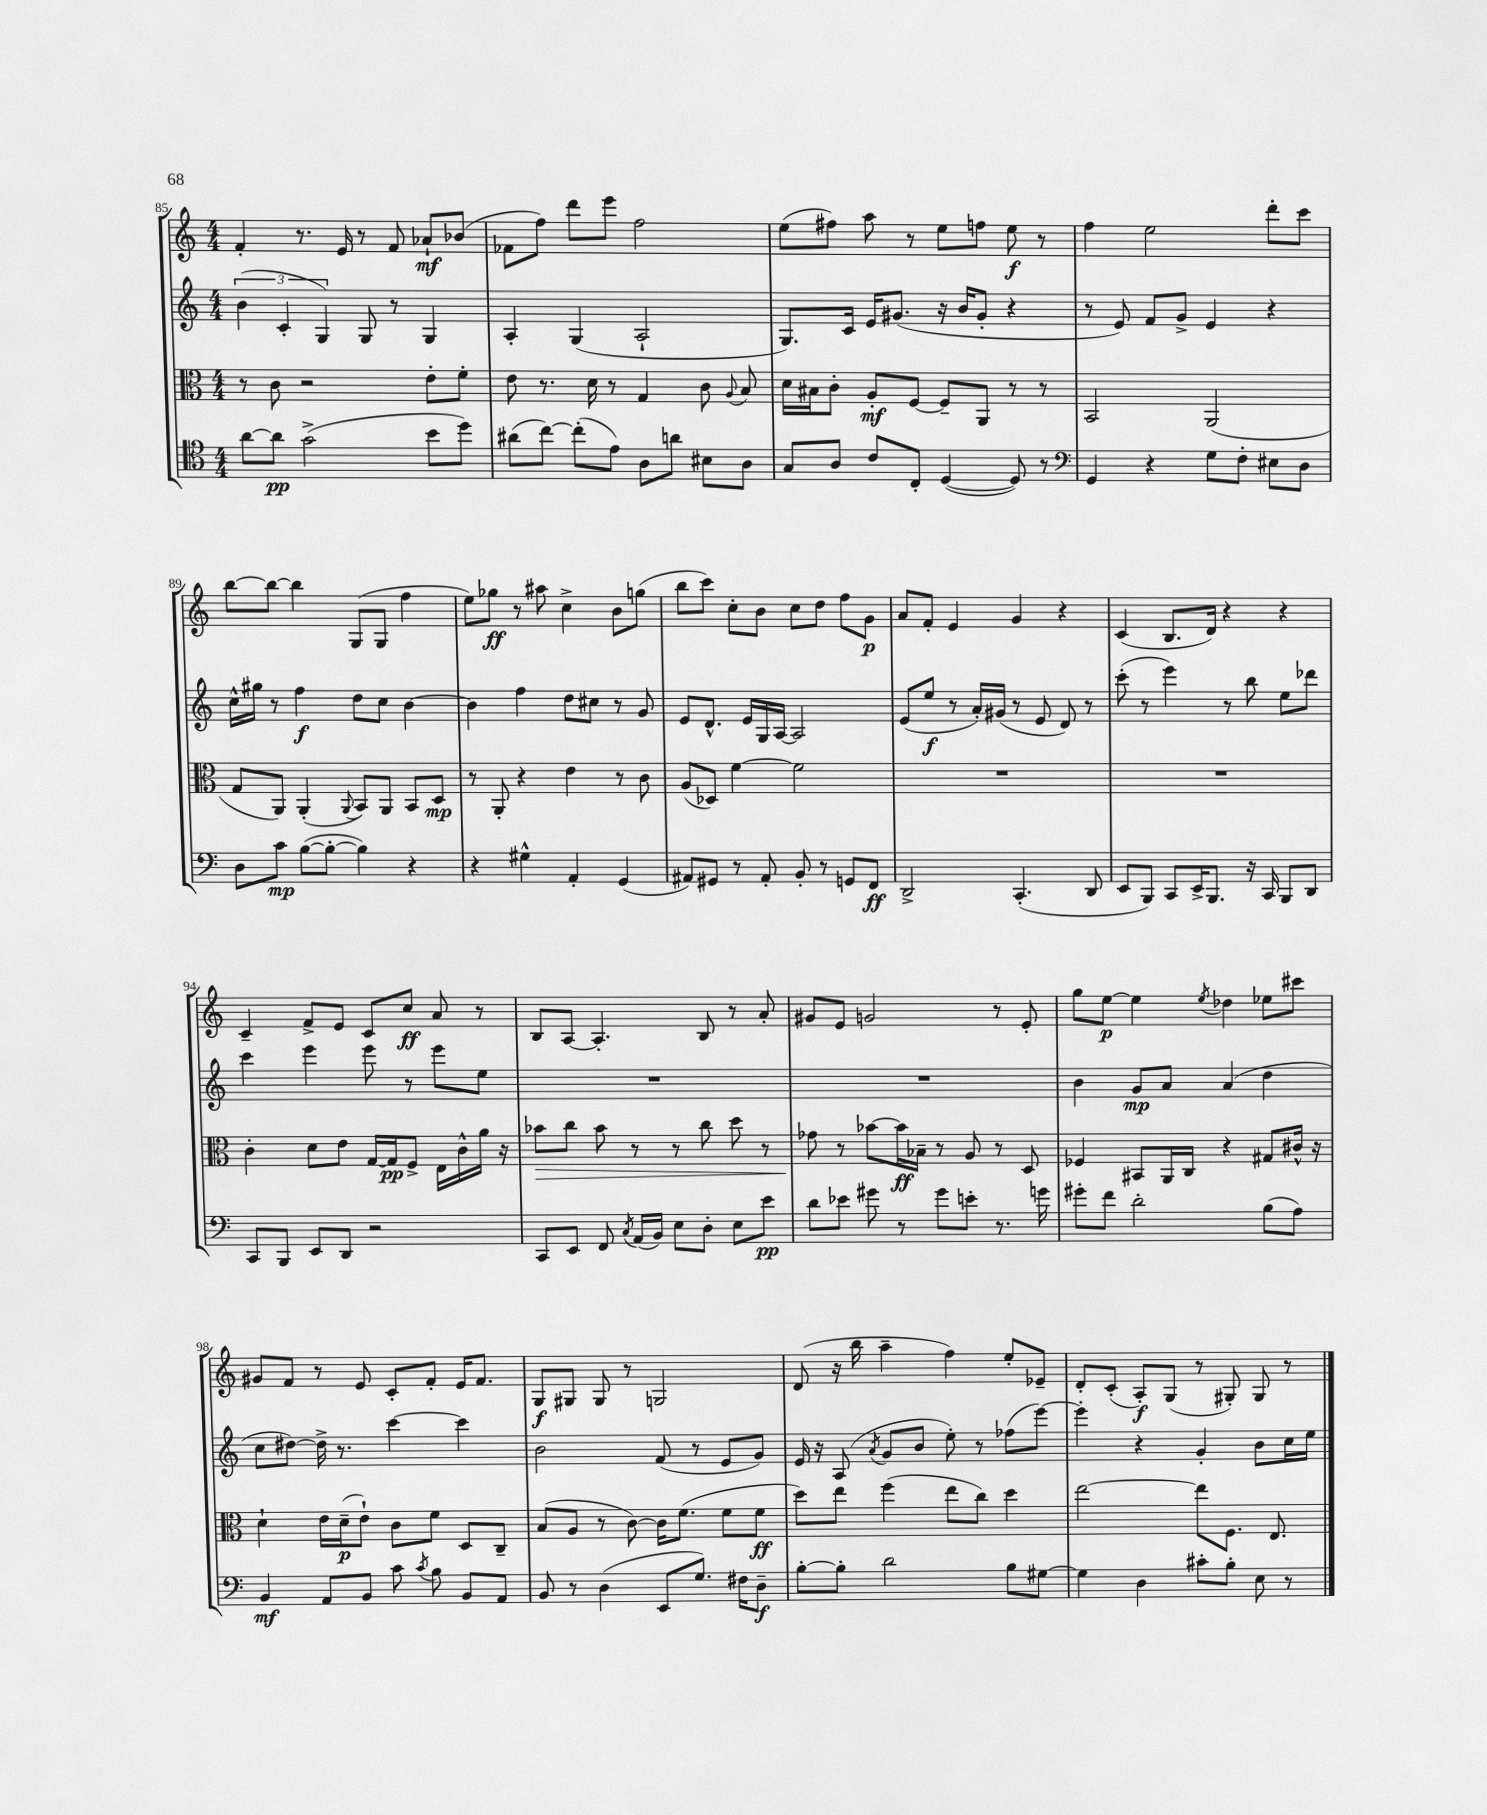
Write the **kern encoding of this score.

**kern	**dynam	**kern	**dynam	**kern	**dynam	**kern	**dynam
*part4	*part4	*part3	*part3	*part2	*part2	*part1	*part1
*staff4	*staff4	*staff3	*staff3	*staff2	*staff2	*staff1	*staff1
*clefC4	*	*clefC3	*	*clefG2	*	*clefG2	*
*k[]	*	*k[]	*	*k[]	*	*k[]	*
*M4/4	*	*M4/4	*	*M4/4	*	*M4/4	*
=85	=85	=85	=85	=85	=85	=85	=85
[8a\L	.	8r	.	(6b\	.	4f'/	.
8a\J]	pp	8c\	.	.	.	.	.
.	.	.	.	6c'/	.	.	.
(2g^\	.	2r	.	.	.	8.r	.
.	.	.	.	6G/)	.	.	.
.	.	.	.	.	.	16e/	.
.	.	.	.	8G/	.	8r	.
.	.	.	.	8r	.	8f/	.
8b\L	.	8e'\L	.	4G/	.	8a-X`/L	mf
8dd\J)	.	8f'\J	.	.	.	(8b-X/J	.
=86	=86	=86	=86	=86	=86	=86	=86
(8a#X\L	.	8e\	.	4A'/	.	8f-X\L	.
[8cc\J)	.	8.r	.	.	.	8ff\J)	.
(8cc'\L]	.	.	.	(4G/	.	8ddd\L	.
.	.	16d\	.	.	.	.	.
8e\J)	.	8r	.	.	.	8eee\J	.
8A\L	.	4G/	.	2A`/	.	2ff\	.
8an\J	.	.	.	.	.	.	.
8B#X\L	.	8c\	.	.	.	.	.
.	.	8qqA/	.	.	.	.	.
8A\J	.	8B/	.	.	.	.	.
=87	=87	=87	=87	=87	=87	=87	=87
8G/L	.	16d\LL	.	8.G/L)	.	(8ee\L	.
.	.	16B#X\J	.	.	.	.	.
8A/J	.	8c'\J	.	.	.	8ff#X\J)	.
.	.	.	.	16c/Jk	.	.	.
8c/L	.	8A'/L	mf	16e/KL	.	8aa\	.
.	.	.	.	(8.g#X/J	.	.	.
8C'/J	.	[8F/J	.	.	.	8r	.
([4D/	.	8F~/L]	.	16r	.	8ee\L	.
.	.	.	.	16b/KL	.	.	.
.	.	8AA/J	.	8g#'/J	.	8ffn\J	.
8D/])	.	8r	.	4r	.	8ee\	f
8r	.	8r	.	.	.	8r	.
=88	=88	=88	=88	=88	=88	=88	=88
*clefF4	*	*	*	*	*	*	*
4GG/	.	2BB/	.	8r	.	4ff\	.
.	.	.	.	8e/)	.	.	.
4r	.	.	.	8f/L	.	2ee\	.
.	.	.	.	8g^/J	.	.	.
8G\L	.	(2AA/	.	4e/	.	.	.
8F'\J	.	.	.	.	.	.	.
8E#X\L	.	.	.	4r	.	8ddd'\L	.
8D\J	.	.	.	.	.	8ccc\J	.
!!LO:LB:g=z
=89	=89	=89	=89	=89	=89	=89	=89
8D\L	.	8G/L	.	16cc^^\LL	.	[8bb\L	.
.	.	.	.	16gg#X\JJ	.	.	.
8c\J	mp	8AA/J)	.	8r	.	8bb\J_	.
([8B\L	.	(4AA'/	.	4ff\	f	4bb\]	.
8B'\J_	.	.	.	.	.	.	.
.	.	8qqAA/	.	.	.	.	.
4B\])	.	8BB/L)	.	8dd\L	.	(8G/L	.
.	.	8AA/J	.	8cc\J	.	8G/J	.
4r	.	8BB/L	.	[4b\	.	4ff\	.
.	.	8D/J	mp	.	.	.	.
=90	=90	=90	=90	=90	=90	=90	=90
4r	.	8r	.	4b\]	.	8ee\L)	.
.	.	8AA'/	.	.	.	8gg-X\J	ff
4G#X^^\	.	4r	.	4ff\	.	8r	.
.	.	.	.	.	.	8aa#X\	.
4AA'/	.	4e\	.	8dd\L	.	4cc^\	.
.	.	.	.	8cc#X\J	.	.	.
(4GG/	.	8r	.	8r	.	8b\L	.
.	.	8c\	.	8g/	.	(8ggn\J	.
=91	=91	=91	=91	=91	=91	=91	=91
8AA#X/L)	.	(8A/L	.	8e/L	.	8bb\L	.
8GG#X/J	.	8D-X/J)	.	8.d^^/J	.	8ccc\J)	.
8r	.	[4f\	.	.	.	8cc'\L	.
.	.	.	.	16e/LL	.	.	.
8AA#'/	.	.	.	16G/	.	8b\J	.
.	.	.	.	[16A/JJ	.	.	.
8BB'/	.	2f\]	.	2A/]	.	8cc\L	.
8r	.	.	.	.	.	8dd\J	.
8GGn/L	.	.	.	.	.	8ff\L	.
8FF/J	ff	.	.	.	.	8g\J	p
=92	=92	=92	=92	=92	=92	=92	=92
2DD^/	.	1r	.	(8e/L	.	8a/L	.
.	.	.	.	8ee/J	f	8f'/J	.
.	.	.	.	8r	.	4e/	.
.	.	.	.	16a'/LL)	.	.	.
.	.	.	.	(16g#X/JJ	.	.	.
(4.CC'/	.	.	.	8r	.	4g/	.
.	.	.	.	8e/	.	.	.
.	.	.	.	8d/)	.	4r	.
8DD/	.	.	.	8r	.	.	.
=93	=93	=93	=93	=93	=93	=93	=93
8EE/L	.	1r	.	(8ccc'\	.	(4c/	.
8BBB/J)	.	.	.	8r	.	.	.
8CC/L	.	.	.	4eee\)	.	8.B/L	.
16EE^/K	.	.	.	.	.	.	.
8.BBB/J	.	.	.	.	.	16d/Jk)	.
.	.	.	.	8r	.	4r	.
16r	.	.	.	8bb\	.	.	.
16CC/	.	.	.	.	.	.	.
8BBB/L	.	.	.	8ee\L	.	4r	.
8DD/J	.	.	.	8ddd-X\J	.	.	.
!!LO:LB:g=z
=94	=94	=94	=94	=94	=94	=94	=94
8CC/L	.	4c'\	.	4ccc\	.	4c~/	.
8BBB/J	.	.	.	.	.	.	.
8EE/L	.	8d\L	.	4eee\	.	8f^/L	.
8DD/J	.	8e\J	.	.	.	8e/J	.
2r	.	[16G/LL	.	8eee\	.	8c/L	.
.	.	16G/J]	pp	.	.	.	.
.	.	8F^/J	.	8r	.	8cc/J	ff
.	.	16E\LL	.	8eee\L	.	8a/	.
.	.	16c^^\	.	.	.	.	.
.	.	16a\JJ	.	8ee\J	.	8r	.
.	.	16r	.	.	.	.	.
=95	=95	=95	=95	=95	=95	=95	=95
!	!	!	!LO:HP:b	!	!	!	!
8CC/L	.	8b-X\L	>	1r	.	8B/L	.
8EE/J	.	8cc\J	.	.	.	[8A/J	.
8FF/	.	8b-\	.	.	.	4.A'/]	.
8qC/	.	.	.	.	.	.	.
(16AA/LL	.	8r	.	.	.	.	.
16BB/JJ)	.	.	.	.	.	.	.
8E\L	.	8r	.	.	.	.	.
8D'\J	.	8cc\	.	.	.	8B/	.
8E\L	.	8dd\	.	.	.	8r	.
8e\J	pp	8r	.	.	.	8a'/	.
=96	=96	=96	=96	=96	=96	=96	=96
8d\L	.	8g-X\	.	1r	.	8g#X/L	.
8e-X\J	.	8r	]	.	.	8e/J	.
8g#X\	.	[8b-X\L	.	.	.	2gn/	.
8r	.	16b-\L]	ff	.	.	.	.
.	.	16B-X~\JJ	.	.	.	.	.
8g#\L	.	8r	.	.	.	.	.
8en'\J	.	8A/	.	.	.	.	.
8.r	.	8r	.	.	.	8r	.
.	.	8D/	.	.	.	8e'/	.
16gn\	.	.	.	.	.	.	.
=97	=97	=97	=97	=97	=97	=97	=97
8g#X'\L	.	4F-X/	.	4b\	.	8gg\L	.
8f\J	.	.	.	.	.	[8ee\J	p
2d'\	.	8BB#X/L	.	8g/L	mp	4ee\]	.
.	.	16AA/L	.	8a/J	.	.	.
.	.	16C/JJ	.	.	.	.	.
.	.	.	.	.	.	8qee/	.
.	.	4r	.	(4a/	.	4dd-X\	.
(8B\L	.	8G#X/L	.	4dd\	.	8ee-X\L	.
8A\J)	.	16c#X^^/Jk	.	.	.	8ccc#X\J	.
.	.	16r	.	.	.	.	.
!!LO:LB:g=z
=98	=98	=98	=98	=98	=98	=98	=98
4BB/	mf	4d`\	.	8cc\L	.	8g#X/L	.
.	.	.	.	[8dd#X\J)	.	8f/J	.
8AA/L	.	16e\LL	.	16dd#^\]	.	8r	.
.	.	(16d~\J	p	8.r	.	.	.
8BB/J	.	8e`\J)	.	.	.	8e/	.
8c\	.	8c\L	.	[4ccc\	.	8c'/L	.
8qc/	.	.	.	.	.	.	.
8B\	.	8f\J	.	.	.	8f'/J	.
8BB/L	.	8D/L	.	4ccc\]	.	16e/KL	.
.	.	.	.	.	.	8.f/J	.
8AA/J	.	8C~/J	.	.	.	.	.
=99	=99	=99	=99	=99	=99	=99	=99
8BB/	.	(8B/L	.	2b\	.	8G/L	f
8r	.	8A/J	.	.	.	8G#X/J	.
(4D\	.	8r	.	.	.	8G#/	.
.	.	[8c\)	.	.	.	8r	.
8EE/L	.	16c\KL]	.	(8f/	.	2Gn/	.
.	.	(8.f\J	.	.	.	.	.
8.G/J)	.	.	.	8r	.	.	.
.	.	8f\L	.	8e/L	.	.	.
16F#X\KL	.	.	.	.	.	.	.
8D~\J	f	8f\J	ff	8g/J)	.	.	.
=100	=100	=100	=100	=100	=100	=100	=100
[8B'\L	.	8dd\L)	.	16e/	.	(8d/	.
.	.	.	.	16r	.	.	.
8B'\J]	.	8ee\J	.	(8A/	.	16r	.
.	.	.	.	.	.	16bb\	.
.	.	.	.	8qa/	.	.	.
2d\	.	(4ff\	.	8g/L	.	4aa~\	.
.	.	.	.	8b/J	.	.	.
.	.	8ee\L	.	8ee'\)	.	4ff\)	.
.	.	8cc\J)	.	8r	.	.	.
8B\L	.	4dd\	.	(8ff-X\L	.	8ee'/L	.
[8G#X\J	.	.	.	[8eee\J)	.	8e-X~/J	.
=101	=101	=101	=101	=101	=101	=101	=101
4G#\]	.	[2ee\	.	4eee'\]	.	8d'/L	.
.	.	.	.	.	.	(8c'/J	.
4D\	.	.	.	4r	.	8A'/L)	f
.	.	.	.	.	.	(8G/J	.
8c#X'\L	.	8ee\L]	.	4g'/	.	8r	.
8B'\J	.	8.F\J	.	.	.	8G#X'/)	.
8E\	.	.	.	8b\L	.	8G#/	.
.	.	8.E/	.	.	.	.	.
8r	.	.	.	16cc\L	.	8r	.
.	.	.	.	16ee\JJ	.	.	.
==	==	==	==	==	==	==	==
*-	*-	*-	*-	*-	*-	*-	*-
